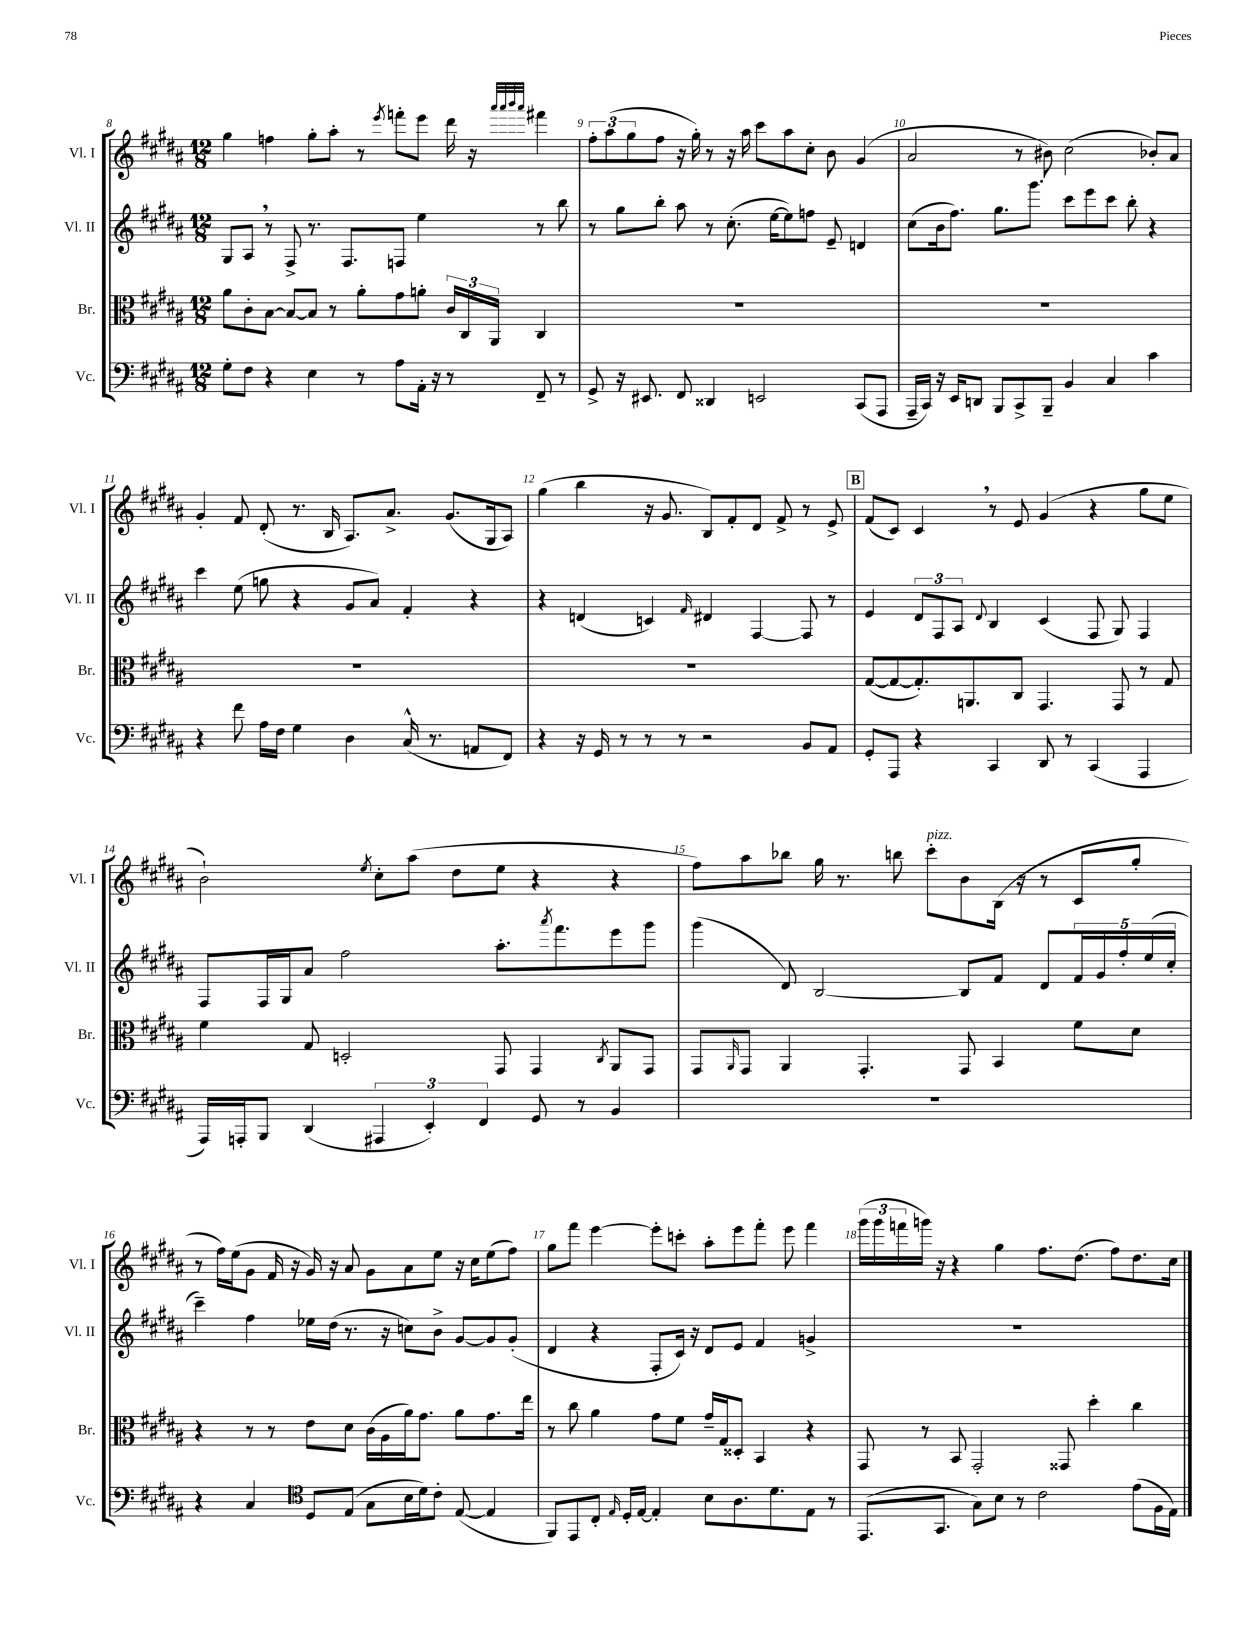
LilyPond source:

<<
\new StaffGroup <<
\new Staff = "s0" \with { instrumentName = "Vl. I" shortInstrumentName = "Vl. I" } {
    \clef treble \key b \major \numericTimeSignature \time 12/8
    gis''4 f''4 gis''8-. ais''8-. r8 \acciaccatura { e'''8 } f'''8-. e'''8 dis'''16 r16 \grace { ais'''32 ais'''32 b'''32 ais'''32 } fis'''4 |
    \tuplet 3/2 { fis''8-. ais''8( gis''8 } fis''8 r16 gis''16-.) r8 r16 ais''16 cis'''8 ais''8 cis''8-. b'8 gis'4( |
    ais'2 r8 bis'8) cis''2( bes'8-.) ais'8 |
    gis'4-. fis'8 dis'8-.( r8. b16 ais8.) ais'8.-> gis'8.( gis16 ais8) |
    gis''4( b''4 r16 gis'8. b8) fis'8-. dis'8 fis'8-> r8 e'8-> |
    \mark \markup { \box "B" } fis'8( cis'8) cis'4 \breathe r8 e'8 gis'4( r4 gis''8 e''8 |
    b'2-!) \acciaccatura { e''8 } cis''8-. ais''8( dis''8 e''8 r4 r4 |
    fis''8) ais''8 bes''8 gis''16 r8. b''8 cis'''8-.^\markup { \italic "pizz." } b'8 b16( r16 r8 cis'8 gis''8-. |
    r8 fis''16) e''16( gis'8 fis'16 r16 gis'16) r16 ais'8 gis'8 ais'8 e''8 r16 cis''16 e''8( fis''8) |
    gis''8 fis'''8 e'''4~ e'''8-. c'''8-. ais''8-. e'''8 fis'''8-. e'''8 fis'''4 |
    \tuplet 3/2 { gis'''16( gis'''16 f'''16 } g'''16) r16 r4 gis''4 fis''8. dis''8.( fis''8) dis''8. cis''16 \bar "|." |
}
\new Staff = "s1" \with { instrumentName = "Vl. II" shortInstrumentName = "Vl. II" } {
    \clef treble \key b \major \numericTimeSignature \time 12/8
    gis8 ais8 \breathe r8 fis8-> r8. fis8. f8 e''4 r8 b''8 |
    r8 gis''8 b''8-. ais''8 r8 cis''8.-.( e''16~ e''8) f''8 e'8-- d'4 |
    cis''8( b'16 fis''8.) gis''8. gis'''8. cis'''8 e'''8 cis'''8 b''8-. r4 |
    cis'''4 e''8( g''8 r4 gis'8 ais'8) fis'4-. r4 |
    r4 d'4( c'4) \grace { fis'16 } dis'4 fis4~ fis8 r8 |
    \mark \markup { \box "B" } e'4 \tuplet 3/2 { dis'8 fis8 ais8 } \appoggiatura { dis'8 } b4 cis'4( fis8 gis8) fis4 |
    fis8 fis16 gis16 ais'8 fis''2 ais''8.-. \acciaccatura { ais'''8 } fis'''8. e'''8 gis'''8 |
    gis'''4( dis'8) b2~ b8 fis'8 dis'8 \tuplet 5/4 { fis'16 gis'16 fis''16-. e''16( cis''16-. } |
    cis'''4--) fis''4 ees''16 dis''16( r8. r16 c''8) b'8-> gis'8~ gis'8 gis'8-.( |
    dis'4 r4 fis8-. cis'16) r16 dis'8 e'8 fis'4 g'4-> |
    R1. \bar "|." |
}
\new Staff = "s2" \with { instrumentName = "Br." shortInstrumentName = "Br." } {
    \clef alto \key b \major \numericTimeSignature \time 12/8
    ais'8 cis'8-. b8~ b8~ b8 r8 ais'8-. gis'8 a'8-. \tuplet 3/2 { cis'16 cis16 ais,16 } cis4 |
    R1. |
    R1. |
    R1. |
    R1. |
    \mark \markup { \box "B" } gis8~( gis8~ gis8.-.) a,8. cis8 gis,4. gis,8 r8 gis8 |
    fis'4 gis8 d2-. gis,8 gis,4 \acciaccatura { cis8 } ais,8 gis,8 |
    gis,8 \grace { ais,16 } gis,8 ais,4 gis,4.-. gis,8 b,4 fis'8 dis'8 |
    r4 r8 r8 e'8 dis'8 cis'16( ais16 ais'16) gis'8. ais'8 gis'8. e''16 |
    r8 cis''8 ais'4 gis'8 fis'8 gis'16-- gis16 disis8-. b,4 r4 |
    gis,8 r8 b,8 gis,2-. gisis,8 dis''4-. cis''4 \bar "|." |
}
\new Staff = "s3" \with { instrumentName = "Vc." shortInstrumentName = "Vc." } {
    \clef bass \key b \major \numericTimeSignature \time 12/8
    gis8-. fis8 r4 e4 r8 ais8 ais,16-. r16 r8 fis,8-- r8 |
    gis,8-> r16 eis,8. fis,8 disis,4 e,2 cis,8( ais,,8 |
    ais,,16-- cis,16) r16 e,16 d,8 b,,8 cis,8-> b,,8-- b,4 cis4 cis'4 |
    r4 fis'8 ais16 fis16 gis4 dis4 cis16-^( r8. a,8 fis,8) |
    r4 r16 gis,16 r8 r8 r8 r2 b,8 ais,8 |
    \mark \markup { \box "B" } gis,8-. ais,,8 r4 cis,4 dis,8 r8 cis,4( ais,,4 |
    ais,,16) a,,16-. b,,8 dis,4( \tuplet 3/2 { ais,,4 e,4-.) fis,4 } gis,8 r8 b,4 |
    R1. |
    r4 cis4 \clef tenor dis8 e8( gis8 b16 dis'16) cis'8-. e8~( e4 |
    fis,8) e,8 cis8-. \grace { e16 } dis16-. e16~ e4-. b8 ais8. dis'8. e8 r8 |
    e,8.( gis,8. gis8) b8 r8 cis'2 e'8( fis16 e16) \bar "|." |
}
>>
>>
\layout { \context { \Score currentBarNumber = #8 \override BarNumber.break-visibility = ##(#f #t #t) barNumberVisibility = #all-bar-numbers-visible } }
